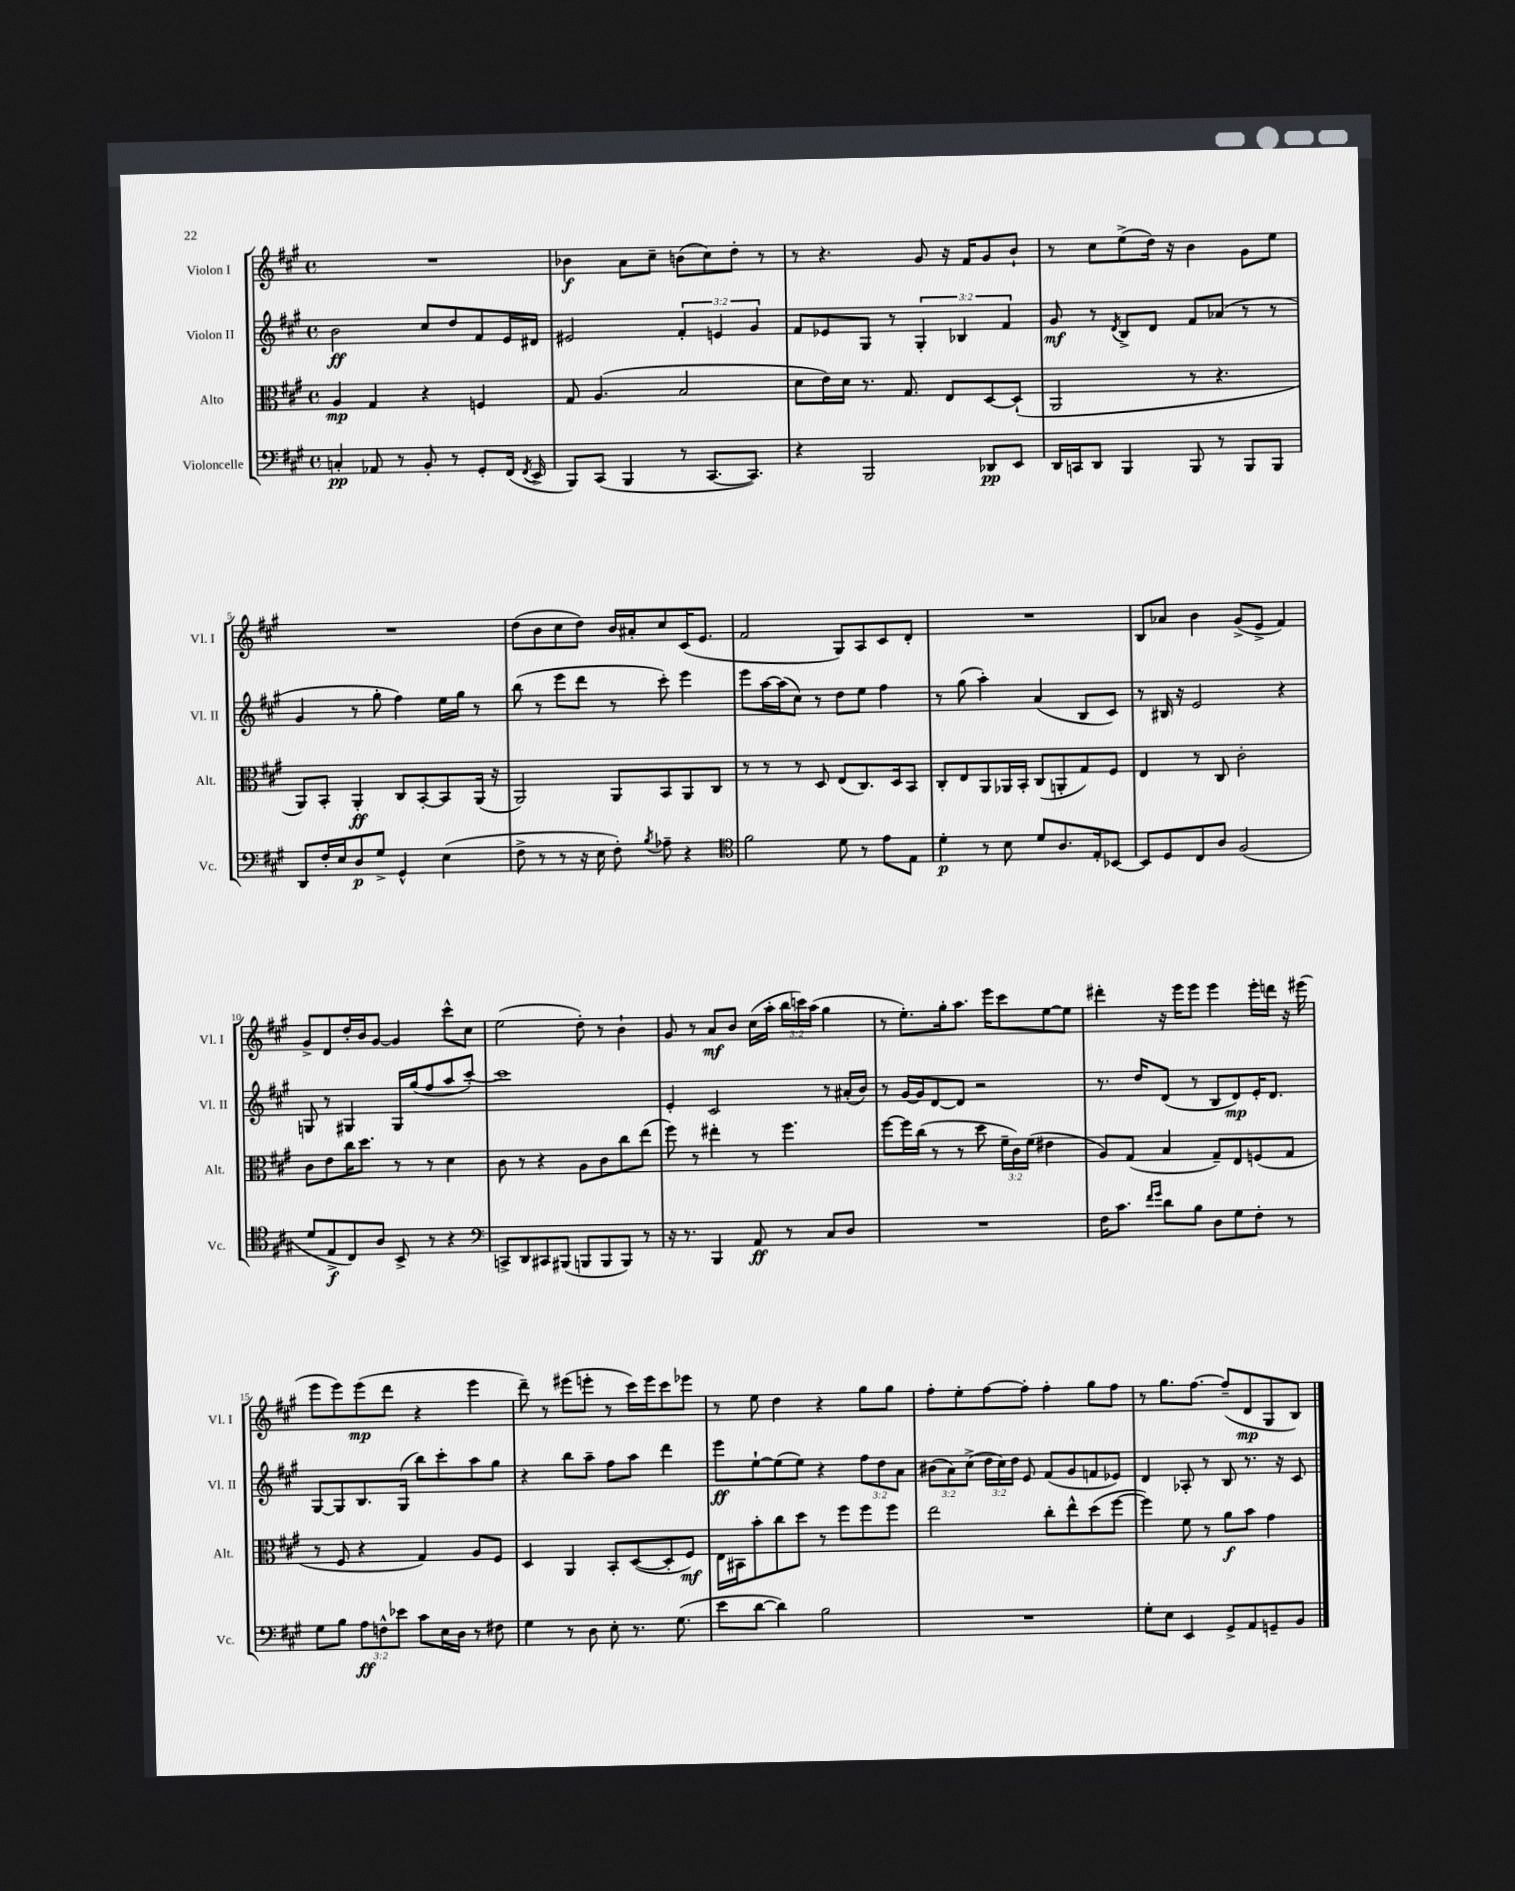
<<
\new StaffGroup <<
\new Staff = "s0" \with { instrumentName = "Violon I" shortInstrumentName = "Vl. I" } {
    \clef treble \key a \major \defaultTimeSignature \time 4/4 \override Staff.TupletNumber.text = #tuplet-number::calc-fraction-text
    \autoBeamOff R1 |
    bes'4\f a'8[ cis''8]-- b'8[( cis''8) d''8]-. r8 |
    r8 r4. gis'8 r16 fis'16[ gis'8 b'8]-! |
    r8 cis''8[ e''8->( d''16]) r16 b'4 gis'8[ e''8] |
    R1 |
    d''8[( b'8 cis''8 d''8]) b'16[ ais'16-. cis''8 cis'16( e'8.] |
    fis'2 gis8[) a8 cis'8 d'8]-. |
    R1 |
    b8[ aes'8] b'4 gis'8[->( e'8]-> fis'4) |
    gis'8[-> d'8 d''16-. b'16 gis'8]~ gis'4 cis'''8[-^ cis''8] |
    e''2( d''8-.) r8 b'4-! |
    gis'8 r8 a'8[\mf b'8] cis''16[( a''16]-. \tuplet 3/2 { b''16[ c'''16) a''16]( } gis''4 |
    r8 e''8.[-.) gis''16-. a''8.] e'''16[ cis'''8 e''8~ e''8] |
    dis'''4-. r16 e'''16[ e'''8] e'''4 e'''16[-. d'''16] r16 eis'''16( |
    e'''8[ e'''8) e'''8\mp( d'''8] r4 e'''4 |
    d'''8--) r8 eis'''8[( e'''8]-. r8 cis'''16[) e'''16 cis'''8 ees'''8] |
    r8 e''8 d''4 r4 gis''8[ gis''8] |
    fis''8[-. e''8-. fis''8~ fis''8]-. fis''4-. gis''8[ fis''8] |
    r8 gis''8.[ fis''8.]~ fis''8[--( d'8\mp gis8 b8]) \bar "|." |
}
\new Staff = "s1" \with { instrumentName = "Violon II" shortInstrumentName = "Vl. II" } {
    \clef treble \key a \major \defaultTimeSignature \time 4/4 \override Staff.TupletNumber.text = #tuplet-number::calc-fraction-text
    \autoBeamOff b'2\ff cis''8[ d''8 fis'8 e'16 dis'16] |
    eis'2 \tuplet 3/2 { fis'4-. e'4 gis'4 } |
    fis'8[ ees'8 gis8] r8 \tuplet 3/2 { gis4-. bes4 fis'4 } |
    gis'8\mf r8 \acciaccatura { d'8 } b8[-> d'8] fis'8[ aes'8]( r8 r8 |
    gis'4 r8 gis''8-. fis''4) e''16[ gis''16] r8 |
    b''8( r8 e'''8[ d'''8] r8 cis'''8-.) e'''4 |
    e'''8[ a''16~ a''16( cis''8]) r8 d''8[ e''8] fis''4 |
    r8 gis''8( a''4-.) a'4( b8[ cis'8]) |
    r8 bis16 r16 e'2 r4 |
    g8 r8 gis4 gis16[ gis''16( fis''8 a''8 cis'''8]~-.) |
    cis'''1 |
    e'4-. cis'2 r8 ais'16[-.( b'16]) |
    r8 gis'16[~ gis'16 d'8~ d'8] r2 |
    r8. d''16[ d'8]( r8 b8[ d'8\mp) e'16-. d'8.] |
    gis8[~ gis8 b8. gis16]( b''8[) cis'''8-. a''8 gis''8] |
    r4 b''8[ a''8]-- fis''8[ a''8] d'''4 |
    e'''8[\ff e''8~-! e''8( e''8]) r4 \tuplet 3/2 { fis''8[ d''8 a'8] } |
    \tuplet 3/2 { bis'8[( a'8) cis''8]->( } \tuplet 3/2 { d''16[ cis''16) d''16] } e'8 fis'8[( gis'8 f'8 ees'8]) |
    d'4 aes8-. r8 b8 r8. r16 cis'8 \bar "|." |
}
\new Staff = "s2" \with { instrumentName = "Alto" shortInstrumentName = "Alt." } {
    \clef alto \key a \major \defaultTimeSignature \time 4/4 \override Staff.TupletNumber.text = #tuplet-number::calc-fraction-text
    \autoBeamOff a4\mp gis4 r4 f4 |
    gis8 a4.( b2 |
    d'8[ e'16) d'16] r8. gis8. e8[ d8~ d8]-!( |
    a,2 r8 r4. |
    a,8[) b,8]-. a,4-.\ff cis8[ b,8~-. b,8 a,16]( r16 |
    a,2) a,8[ b,8 a,8 cis8] |
    r8 r8 r8 d8 e8[( cis8.) d16 b,8] |
    cis8[-. e8 a,8 aes,16 b,16]-. cis8[( a,8-. gis8) fis8] |
    e4 r8 cis8 cis'2-. |
    cis'8[ e'8 cis''16 d''8.] r8 r8 d'4 |
    cis'8 r8 r4 a8[ cis'8 cis''8 e''8]( |
    fis''8) r8 eis''4-. r8 fis''4. |
    fis''8[~ fis''16 cis''16]( r8 r8 d''8 \tuplet 3/2 { fis'16[-- cis'16) fis'16]( } eis'4 |
    a8[) gis8]( b4 gis8[--) e8 f8( gis8] |
    r8 fis8 r4 gis4) a8[ fis8] |
    d4 a,4 b,8[-. d8~( d8-. fis8]\mf) |
    e16[ bis,16 b'8-. cis''8 d''8] r8 fis''8[ fis''8 fis''8] |
    e''2 cis''8[-. e''8-^ d''8( fis''8]~ |
    fis''4) fis'8 r8 a'8[\f b'8] gis'4 \bar "|." |
}
\new Staff = "s3" \with { instrumentName = "Violoncelle" shortInstrumentName = "Vc." } {
    \clef bass \key a \major \defaultTimeSignature \time 4/4 \override Staff.TupletNumber.text = #tuplet-number::calc-fraction-text
    \autoBeamOff c4-.\pp aes,8 r8 b,8-. r8 gis,8[-. fis,16]( \acciaccatura { fis,8 } e,16-> |
    b,,8[) cis,8]( b,,4 r8 cis,8.[~ cis,8.]) |
    r4 b,,2 des,8[\pp e,8] |
    d,16[ c,16 d,8] b,,4 b,,8 r8 b,,8[ b,,8] |
    d,8[ fis16-. e16 d8\p gis8]-> gis,4-^ e4( |
    fis8-> r8 r8 r16 e16 fis8-.) \acciaccatura { b8 } aes8-- r4 |
    \clef tenor fis'2 d'8 r8 e'8[ e8] |
    d'4-.\p r8 b8 d'8[ a8. e16-. bes,8]~ |
    bes,8[ d8 cis8 a8] fis2( |
    d'8[ e8->\f cis8) a8] b,8-> r8 r4 |
    \clef bass c,8[-> d,8 cis,8 bis,,8]( b,,8[ b,,8 b,,8]) r8 |
    r16 r8. b,,4 a,8\ff r8 cis8[ d8] |
    R1 |
    fis16[ cis'8.] \grace { fis'16[ gis'16] } d'8[ b8] d8[ gis8 fis8]-. r8 |
    gis8[ b8] \tuplet 3/2 { a8[\ff f8-^ ees'8] } cis'8[ e16 d16] r8 fis8 |
    gis4 r8 d8 e8-. r8. gis8.( |
    e'8[ d'8]~ d'4) b2 |
    R1 |
    gis8[-. e8] e,4 gis,8[-> a,8 g,8-- b,8] \bar "|." |
}
>>
>>
